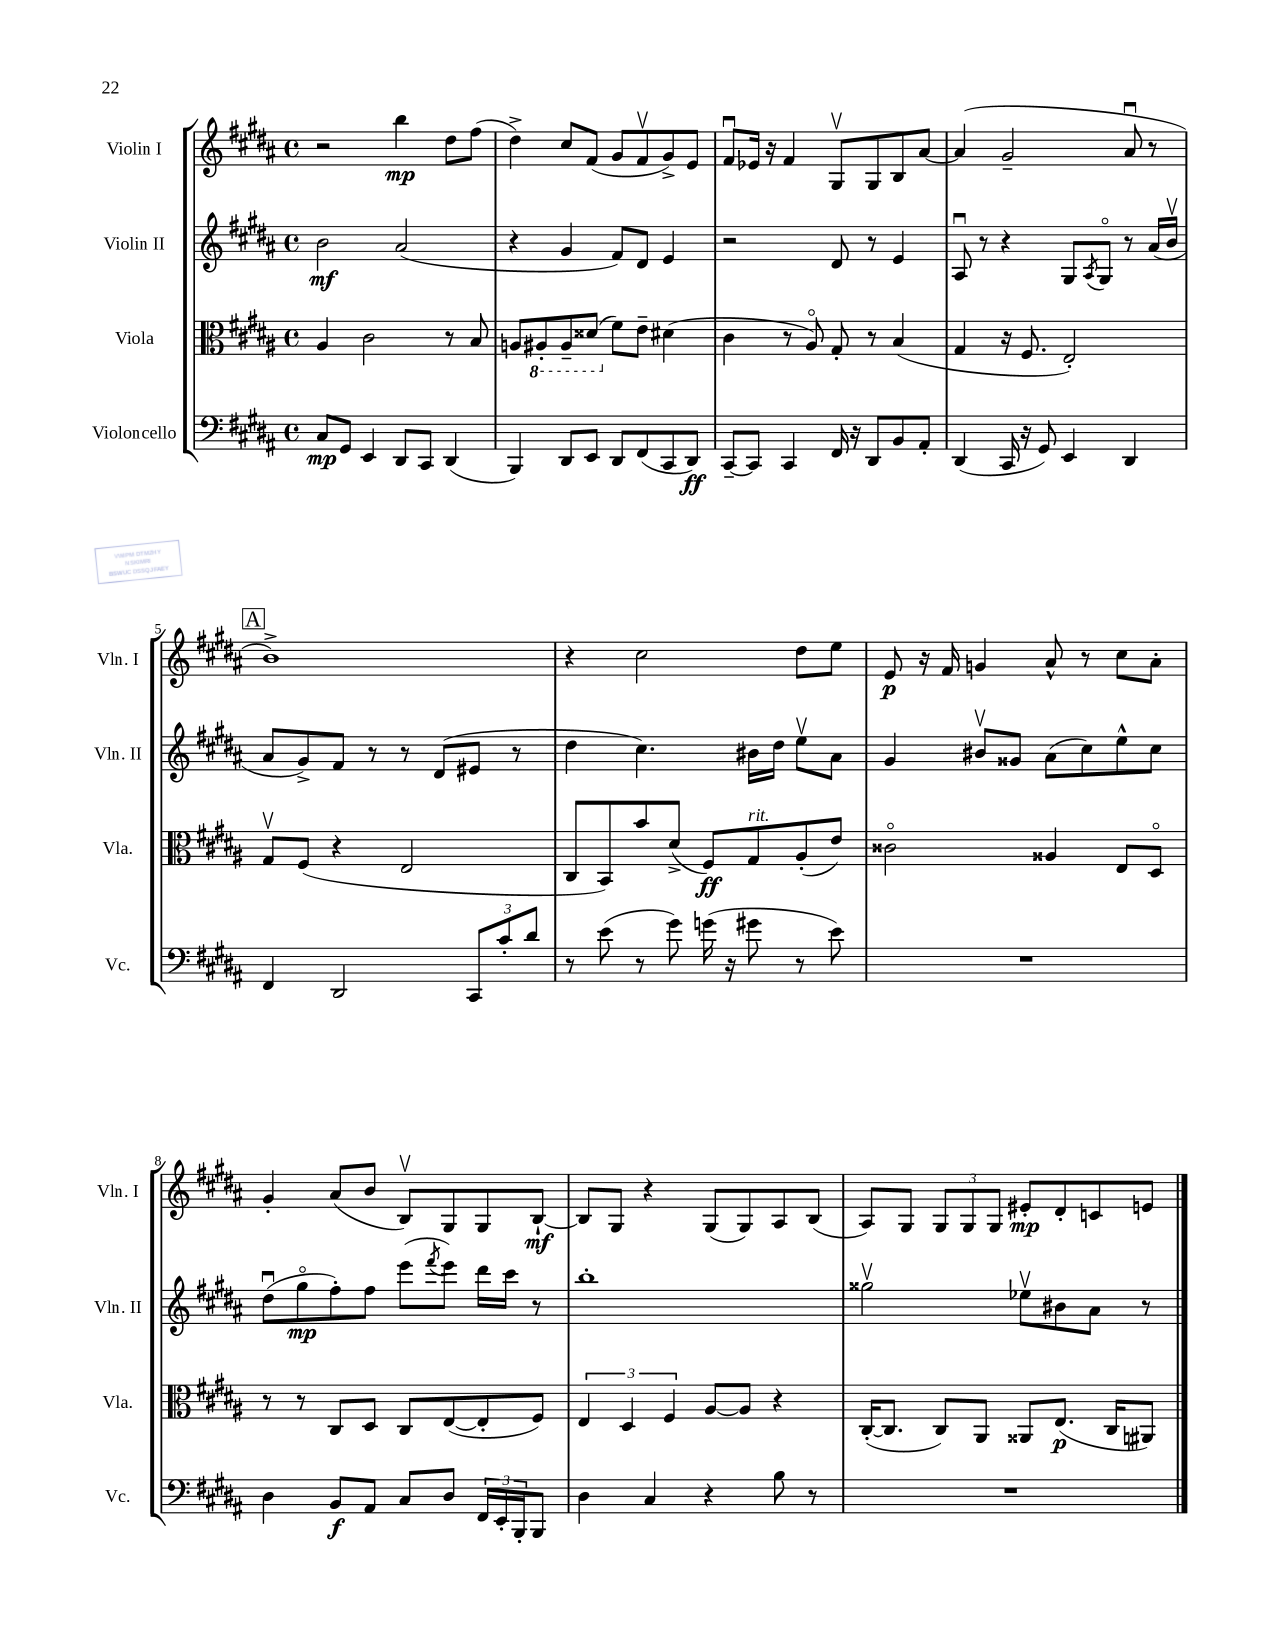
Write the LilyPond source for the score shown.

<<
\new StaffGroup <<
\new Staff = "s0" \with { instrumentName = "Violin I" shortInstrumentName = "Vln. I" } {
    \clef treble \key b \major \defaultTimeSignature \time 4/4
    r2 b''4\mp dis''8 fis''8( |
    dis''4->) cis''8 fis'8( gis'8 fis'8\upbow gis'8->) e'8 |
    fis'8\downbow ees'16 r16 fis'4 gis8\upbow gis8 b8 ais'8~ |
    ais'4( gis'2-- ais'8\downbow r8 |
    \mark \markup { \box "A" } b'1->) |
    r4 cis''2 dis''8 e''8 |
    e'8\p r16 fis'16 g'4 ais'8-^ r8 cis''8 ais'8-. |
    gis'4-. ais'8( b'8 b8\upbow) gis8 gis8 b8~-!\mf |
    b8 gis8 r4 gis8( gis8) ais8 b8( |
    ais8) gis8 \tuplet 3/2 { gis8 gis8 gis8 } eis'8-.\mp dis'8-. c'8 e'8 \bar "|." |
}
\new Staff = "s1" \with { instrumentName = "Violin II" shortInstrumentName = "Vln. II" } {
    \clef treble \key b \major \defaultTimeSignature \time 4/4
    b'2\mf ais'2( |
    r4 gis'4 fis'8) dis'8 e'4 |
    r2 dis'8 r8 e'4 |
    ais8\downbow r8 r4 gis8 \acciaccatura { ais8 } gis8\flageolet r8 ais'16( b'16\upbow |
    \mark \markup { \box "A" } ais'8 gis'8->) fis'8 r8 r8 dis'8( eis'8 r8 |
    dis''4 cis''4.) bis'16 dis''16 e''8\upbow ais'8 |
    gis'4 bis'8\upbow gisis'8 ais'8( cis''8) e''8-^ cis''8 |
    dis''8\downbow( gis''8\flageolet\mp fis''8-.) fis''8 e'''8( \acciaccatura { fis'''8 } e'''8) dis'''16 cis'''16 r8 |
    b''1-. |
    gisis''2\upbow ees''8\upbow bis'8 ais'8 r8 \bar "|." |
}
\new Staff = "s2" \with { instrumentName = "Viola" shortInstrumentName = "Vla." } {
    \clef alto \key b \major \defaultTimeSignature \time 4/4
    ais4 cis'2 r8 b8 |
    a8 \ottava #-1 ais,!8-. ais,8-- disis8( \ottava #0 fis'8) e'8-- dis'!4( |
    cis'4 r8 ais8\flageolet) gis8-. r8 b4( |
    gis4 r16 fis8. e2-.) |
    \mark \markup { \box "A" } gis8\upbow fis8( r4 e2 |
    cis8 b,8) b'8 dis'8->( fis8\ff) gis8^\markup { \italic "rit." } ais8-.( e'8) |
    cisis'2\flageolet aisis4 e8 dis8\flageolet |
    r8 r8 cis8 dis8 cis8 e8~( e8-. fis8) |
    \tuplet 3/2 { e4 dis4 fis4 } ais8~ ais8 r4 |
    cis16~-.( cis8. cis8) ais,8 aisis,8 e8.\p( cis16 ais,8) \bar "|." |
}
\new Staff = "s3" \with { instrumentName = "Violoncello" shortInstrumentName = "Vc." } {
    \clef bass \key b \major \defaultTimeSignature \time 4/4
    cis8\mp gis,8 e,4 dis,8 cis,8 dis,4( |
    b,,4) dis,8 e,8 dis,8 fis,8( cis,8 dis,8\ff) |
    cis,8~-- cis,8 cis,4 fis,16 r16 dis,8 b,8 ais,8-. |
    dis,4( cis,16 r16 gis,8) e,4 dis,4 |
    \mark \markup { \box "A" } fis,4 dis,2 \tuplet 3/2 { cis,8 cis'8-. dis'8 } |
    r8 e'8( r8 gis'8) g'16( r16 gis'8 r8 e'8) |
    R1 |
    dis4 b,8\f ais,8 cis8 dis8 \tuplet 3/2 { fis,16 e,16-. b,,16-. } b,,8 |
    dis4 cis4 r4 b8 r8 |
    R1 \bar "|." |
}
>>
>>
